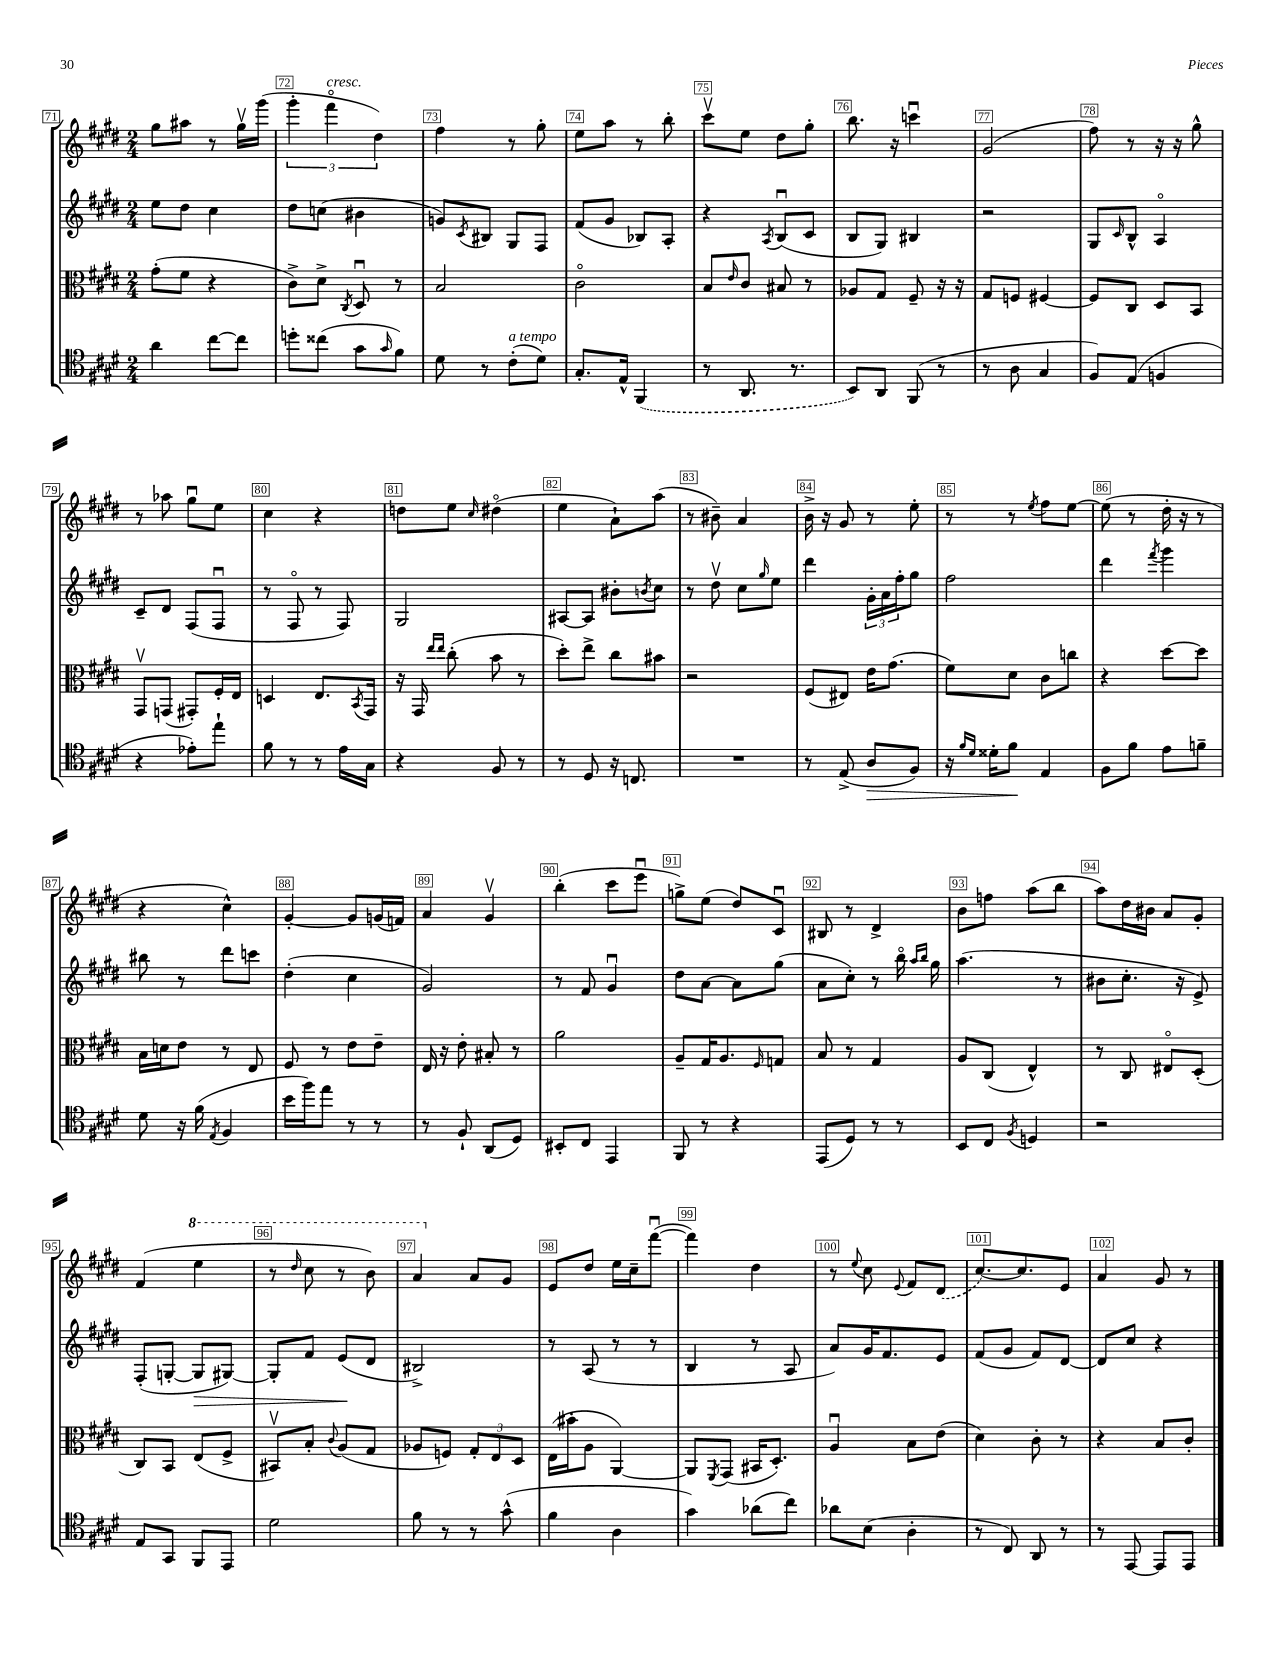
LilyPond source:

<<
\new StaffGroup <<
\new Staff = "s0" {
    \clef treble \key e \major \numericTimeSignature \time 2/4
    gis''8 ais''8 r8 gis''16\upbow gis'''16( |
    \tuplet 3/2 { gis'''4-. fis'''4\flageolet^\markup { \italic "cresc." } dis''4) } |
    fis''4 r8 gis''8-. |
    e''8 a''8 r8 b''8-. |
    cis'''8\upbow e''8 dis''8 gis''8-. |
    b''8. r16 c'''4\downbow |
    gis'2( |
    fis''8) r8 r16 r16 gis''8-^ |
    r8 aes''8 gis''8\downbow e''8 |
    cis''4 r4 |
    d''8 e''8 \grace { cis''16 } dis''4\flageolet( |
    e''4 a'8-!) a''8( |
    r8 bis'8--) a'4 |
    b'16-> r16 gis'8 r8 e''8-. |
    r8 r8 \acciaccatura { e''8 } fis''8 e''8~ |
    e''8( r8 dis''16-. r16 r8 |
    r4 cis''4-^) |
    gis'4~-. gis'8 g'16( f'16) |
    a'4 gis'4\upbow |
    b''4-.( cis'''8 e'''8\downbow |
    g''8->) e''8( dis''8) cis'8\downbow |
    bis8 r8 dis'4-> |
    b'8 f''8 a''8( b''8 |
    a''8) dis''16 bis'16 a'8 gis'8-. |
    fis'4( \ottava #1 e'''4 |
    r8 \grace { dis'''16 } cis'''8 r8 b''8) |
    a''4 \ottava #0 a'8 gis'8 |
    e'8 dis''8 e''16 cis''16-- fis'''8~\downbow( |
    fis'''4) dis''4 |
    r8 \appoggiatura { e''8 } cis''8 \appoggiatura { e'8 } fis'8 \once \slurDashed dis'8( |
    cis''8.~) cis''8. e'8 |
    a'4 gis'8 r8 \bar "|." |
}
\new Staff = "s1" {
    \clef treble \key e \major \numericTimeSignature \time 2/4
    e''8 dis''8 cis''4 |
    dis''8 c''8( bis'4 |
    g'8) \acciaccatura { cis'8 } bis8 gis8 fis8 |
    fis'8( gis'8 bes8) a8-. |
    r4 \acciaccatura { a8 } b8\downbow( cis'8 |
    b8 gis8) bis4 |
    r2 |
    gis8 \grace { cis'16 } b8-^ a4\flageolet |
    cis'8-- dis'8 fis8( fis8\downbow |
    r8 fis8\flageolet r8 fis8) |
    gis2 |
    ais8~ ais8 bis'8-. \acciaccatura { b'8 } cis''8 |
    r8 dis''8\upbow cis''8 \grace { gis''16 } e''8 |
    dis'''4 \tuplet 3/2 { gis'16-. a'16 fis''16-. } gis''8 |
    fis''2 |
    dis'''4 \acciaccatura { fis'''8 } gis'''4 |
    bis''8 r8 dis'''8 c'''8 |
    dis''4-.( cis''4 |
    gis'2) |
    r8 fis'8 gis'4\downbow |
    dis''8 a'8~ a'8 gis''8( |
    a'8 cis''8-.) r8 b''16\flageolet \grace { a''16 b''16 } gis''16 |
    a''4.( r8 |
    bis'8 cis''8.-. r16 e'8->) |
    fis8-.( g8~-. g8\> gis8~) |
    gis8-. fis'8 e'8\!( dis'8 |
    bis2->) |
    r8 a8( r8 r8 |
    b4 r8 a8 |
    a'8) gis'16 fis'8. e'8 |
    fis'8( gis'8 fis'8) dis'8~ |
    dis'8 cis''8 r4 \bar "|." |
}
\new Staff = "s2" {
    \clef alto \key e \major \numericTimeSignature \time 2/4
    gis'8-.( fis'8 r4 |
    cis'8->) dis'8-> \acciaccatura { cis8 } dis8\downbow r8 |
    b2 |
    cis'2\flageolet |
    b8 \grace { e'16 } cis'8 bis8 r8 |
    aes8 gis8 fis8-- r16 r16 |
    gis8 f8 fis4~ |
    fis8 cis8 dis8 b,8 |
    gis,8\upbow g,8( gis,8-.) fis16-. e16 |
    d4 e8. \acciaccatura { b,8 } gis,16 |
    r16 gis,16 \grace { e''16 e''16 } cis''8-.( b'8 r8 |
    dis''8-.) e''8-> cis''8 bis'8 |
    r2 |
    fis8( eis8) e'16 gis'8.( |
    fis'8) dis'8 cis'8 c''8 |
    r4 dis''8~ dis''8 |
    b16 d'16 e'8 r8 e8 |
    fis8 r8 e'8 e'8-- |
    e16 r16 e'8-. bis8-. r8 |
    a'2 |
    a8-- gis16 a8. \grace { fis16 } g8 |
    b8 r8 gis4 |
    a8 cis8( e4-^) |
    r8 cis8 eis8\flageolet dis8-.( |
    cis8) b,8 e8( fis8-> |
    bis,8\upbow) b8-. \appoggiatura { cis'8 } a8( gis8 |
    aes8 f8) \tuplet 3/2 { gis8-. e8 dis8 } |
    e16( bis'16-. a8 a,4~) |
    a,8 \acciaccatura { fis,8 } gis,8( bis,16 dis8.-.) |
    a4\downbow b8 e'8( |
    dis'4) cis'8-. r8 |
    r4 b8 cis'8-. \bar "|." |
}
\new Staff = "s3" {
    \clef tenor \key e \major \numericTimeSignature \time 2/4
    a'4 cis''8~ cis''8 |
    d''8-. cisis''8( gis'8 \grace { gis'16 } fis'8) |
    dis'8 r8 cis'8-.^\markup { \italic "a tempo" }( dis'8) |
    gis8.-. e16-^ \once \slurDashed fis,4( |
    r8 a,8. r8. |
    b,8) a,8 fis,8( r8 |
    r8 a8 gis4 |
    fis8) e8( f4 |
    r4 ees'8-.) e''8-! |
    fis'8 r8 r8 e'16 gis16 |
    r4 fis8 r8 |
    r8 dis8 r16 c8. |
    R2 |
    r8 e8->( a8\> fis8) |
    r16 \grace { fis'16 dis'16 } disis'16-. fis'8\! e4 |
    fis8 fis'8 e'8 f'8-- |
    dis'8 r16 fis'16( \acciaccatura { e8 } fis4 |
    b'16 fis''16) e''8 r8 r8 |
    r8 fis8-! a,8( dis8) |
    bis,8-. cis8 e,4 |
    fis,8 r8 r4 |
    e,8( dis8) r8 r8 |
    b,8 cis8 \acciaccatura { fis8 } d4 |
    r2 |
    e8 gis,8 fis,8 e,8 |
    dis'2 |
    fis'8 r8 r8 gis'8-^( |
    fis'4 a4 |
    gis'4) aes'8( cis''8) |
    aes'8 b8( a4-. |
    r8 cis8) a,8 r8 |
    r8 e,8~ e,8 e,8 \bar "|." |
}
>>
>>
\layout { \context { \Score currentBarNumber = #71 \override BarNumber.break-visibility = ##(#f #t #t) barNumberVisibility = #all-bar-numbers-visible \override BarNumber.stencil = #(make-stencil-boxer 0.1 0.3 ly:text-interface::print) } }
